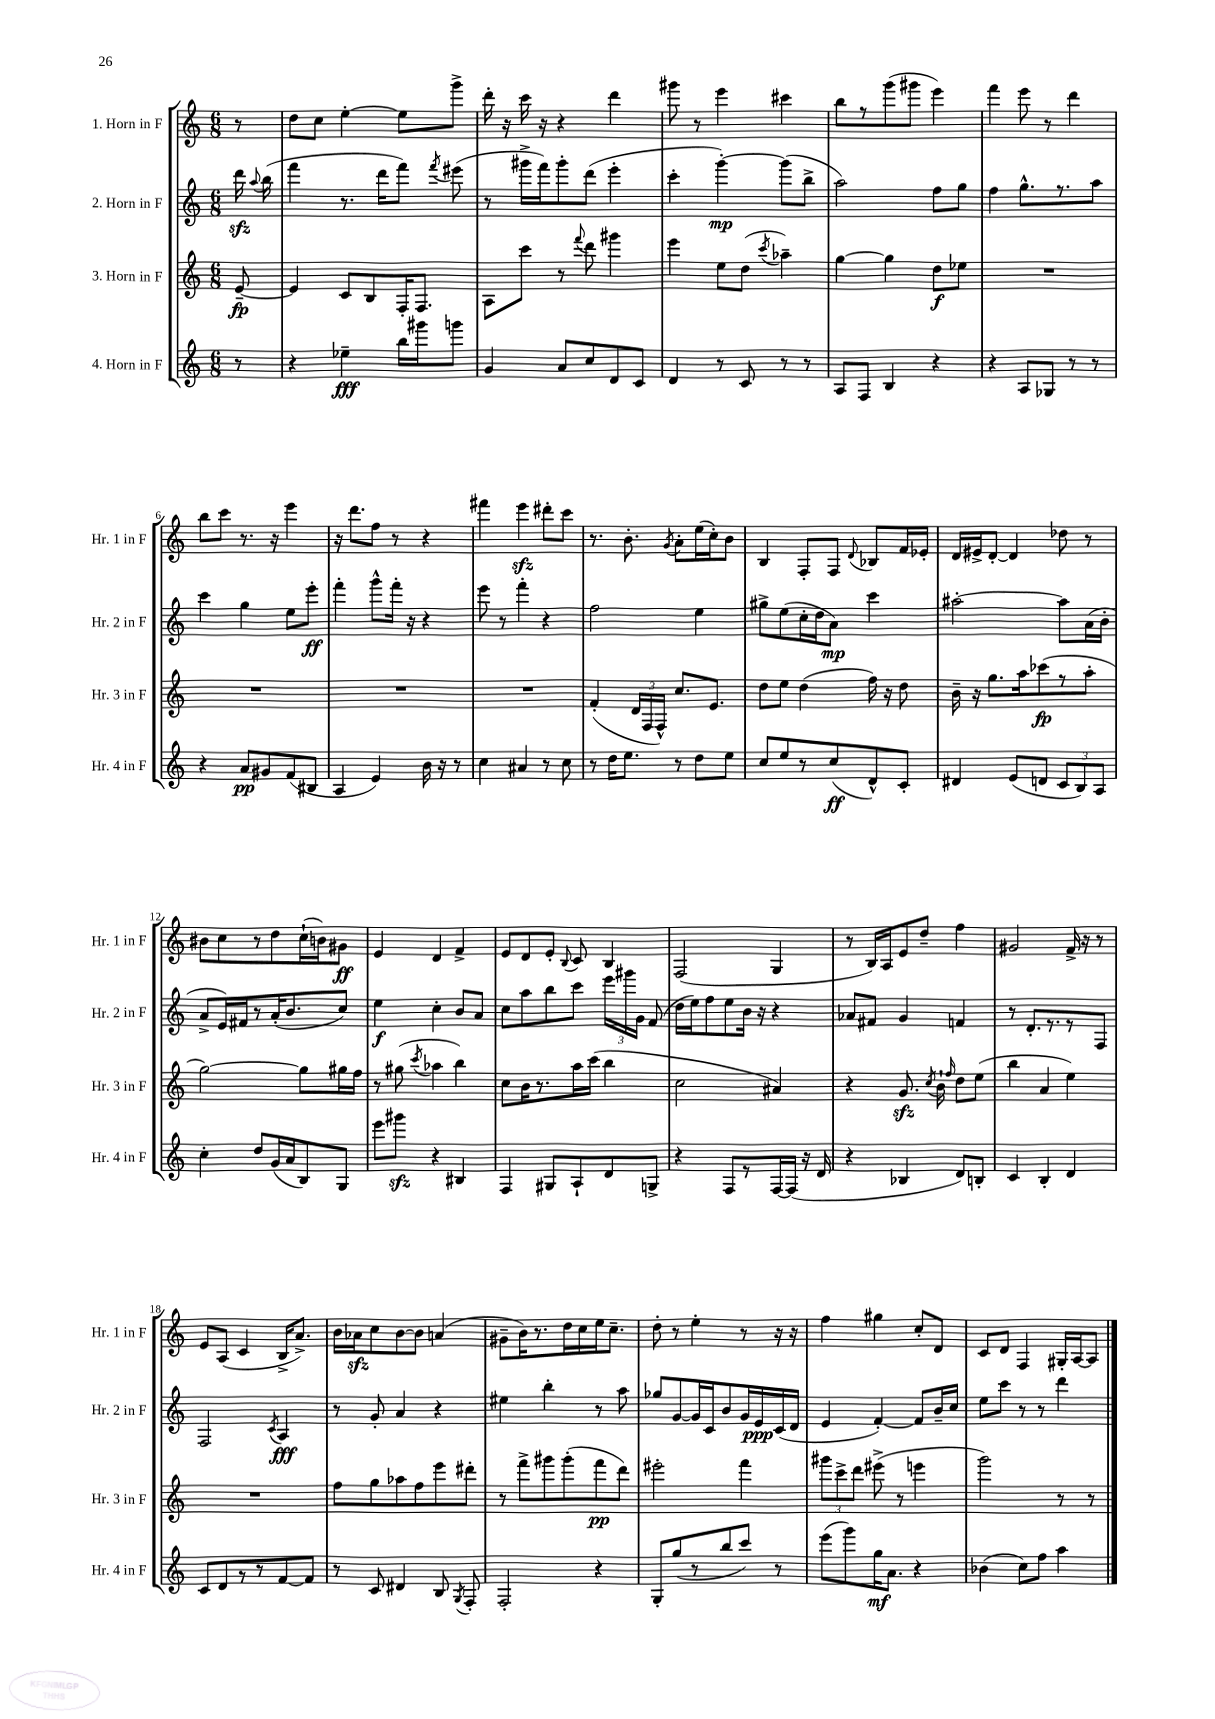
<<
\new StaffGroup <<
\new Staff = "s0" \with { instrumentName = "1. Horn in F" shortInstrumentName = "Hr. 1 in F" } {
    \clef treble \key c \major \numericTimeSignature \time 6/8 \partial 8
    \autoBeamOff r8 |
    d''8[ c''8] e''4~-. e''8[ g'''8]-> |
    d'''16-. r16 c'''16 r16 r4 d'''4 |
    gis'''8 r8 e'''4 cis'''4 |
    b''8[ r8 g'''8( gis'''8] e'''4) |
    f'''4 e'''8 r8 d'''4 |
    b''8[ c'''8] r8. r16 e'''4 |
    r16 d'''8.[ f''8] r8 r4 |
    fis'''4 e'''4\sfz dis'''8[-. c'''8] |
    r8. b'8.-. \acciaccatura { g'8 } a'8[-. e''16( c''16-.) b'8] |
    b4 f8[-. f8] \appoggiatura { d'8 } bes8[ f'16 ees'16]-. |
    d'16[ eis'16-> d'8]~-. d'4 des''8 r8 |
    bis'8[ c''8 r8 d''8 c''16-!( b'16) gis'8]\ff |
    e'4 d'4 f'4-> |
    e'8[ d'8 e'8]-. \appoggiatura { b8 } c'8 b4 |
    f2( g4 |
    r8 b16[) a16 e'8 d''8]-- f''4 |
    gis'2 f'16-> r16 r8 |
    e'8[ a8]( c'4 b16[-> a'8.]->) |
    b'16[ aes'16\sfz c''8 b'8~ b'8] a'4( |
    gis'8[-- b'16) r8. d''16 c''16 e''16 c''8.]-- |
    d''8-. r8 e''4-. r8 r16 r16 |
    f''4 gis''4 c''8[-. d'8] |
    c'8[ d'8] f4 gis16[-. a16~ a8] \bar "|." |
}
\new Staff = "s1" \with { instrumentName = "2. Horn in F" shortInstrumentName = "Hr. 2 in F" } {
    \clef treble \key c \major \numericTimeSignature \time 6/8 \partial 8
    \autoBeamOff d'''16\sfz \appoggiatura { a''8 } b''16( |
    f'''4 r8. d'''16[ f'''8]) \acciaccatura { f'''8 } eis'''8( |
    r8 gis'''16[-> f'''16) gis'''8-. d'''8]( e'''4-. |
    c'''4-. g'''4~-.\mp) g'''8[( b''8]-> |
    a''2) f''8[ g''8] |
    f''4 g''8.[-^ r8. a''8] |
    c'''4 g''4 e''8[ e'''8]-.\ff |
    f'''4-. g'''8[-^ f'''16]-. r16 r4 |
    e'''8 r8 f'''4-. r4 |
    f''2 e''4 |
    gis''8[-> e''8( c''16-. d''16 a'8]\mp) c'''4 |
    ais''2~-. ais''8[ a'16( b'16]-. |
    a'8[-> e'16) fis'16 r8 a'16-.( b'8. c''8]) |
    e''4\f c''4-. b'8[ a'8] |
    c''8[ a''8 b''8 c'''8] \tuplet 3/2 { e'''16[ gis'''16 g'16] } f'8( |
    d''16[ e''16) f''8 e''8 b'16] r16 r4 |
    aes'8[ fis'8] g'4 f'4 |
    r8 d'8.[-. r8. r8 f8] |
    f2 \acciaccatura { c'8 } a4\fff |
    r8 g'8-. a'4 r4 |
    eis''4 b''4-. r8 a''8 |
    ges''8[ g'8~ g'16 c'16 b'8 g'16 e'16\ppp c'16( d'16] |
    e'4 f'4~-.) f'8[ b'16-- c''16] |
    e''8[ c'''8] r8 r8 d'''4 \bar "|." |
}
\new Staff = "s2" \with { instrumentName = "3. Horn in F" shortInstrumentName = "Hr. 3 in F" } {
    \clef treble \key c \major \numericTimeSignature \time 6/8 \partial 8
    \autoBeamOff e'8~--\fp |
    e'4 c'8[ b8 f16-. f8.] |
    a8[ c'''8] r8 \appoggiatura { f'''8 } d'''8 gis'''4 |
    e'''4 e''8[ d''8]( \acciaccatura { c'''8 } aes''4--) |
    g''4~ g''4 d''8[\f ees''8] |
    R2. |
    R2. |
    R2. |
    R2. |
    f'4-.( \tuplet 3/2 { d'16[ f16 f16]-^) } c''8.[ e'8.] |
    d''8[ e''8] d''4( f''16) r16 d''8 |
    b'16-- r16 g''8.[ a''16 ces'''8\fp( r8 a''8]-. |
    g''2~) g''8[ gis''16 f''16] |
    r8 gis''8( \acciaccatura { c'''8 } aes''4 b''4) |
    c''8[ b'16 r8. a''16 c'''16]( b''4 |
    c''2 ais'4) |
    r4 g'8.\sfz \acciaccatura { c''8 } b'16-! \grace { f''16 } d''8[ e''8]( |
    b''4 a'4 e''4) |
    R2. |
    f''8[ g''8 aes''8 f''8 e'''8 dis'''8]-. |
    r8 f'''8[-> gis'''8 gis'''8-.( f'''8\pp d'''8]) |
    eis'''2-. f'''4 |
    \tuplet 3/2 { gis'''8[ c'''8-> d'''8] } eis'''8->( r8 e'''4 |
    g'''2) r8 r8 \bar "|." |
}
\new Staff = "s3" \with { instrumentName = "4. Horn in F" shortInstrumentName = "Hr. 4 in F" } {
    \clef treble \key c \major \numericTimeSignature \time 6/8 \partial 8
    \autoBeamOff r8 |
    r4 ees''4--\fff b''16[ gis'''16 g'''8] |
    g'4 a'8[ c''8 d'8 c'8] |
    d'4 r8 c'8 r8 r8 |
    a8[ f8] b4 r4 |
    r4 a8[ ges8] r8 r8 |
    r4 a'8[\pp gis'8 f'8( bis8] |
    a4 e'4) b'16 r16 r8 |
    c''4 ais'4 r8 c''8 |
    r8 d''16[ e''8.] r8 d''8[ e''8] |
    c''8[ e''8 r8 c''8\ff( d'8-^) c'8]-. |
    dis'4 e'8[( d'8] \tuplet 3/2 { c'8[ b8) a8] } |
    c''4-. d''8[ g'16( a'16 b8) g8] |
    e'''8[ gis'''8]\sfz r4 bis4 |
    f4 gis8[ a8-! d'8 g8]-> |
    r4 f8[ r8 f16~ f16]( r16 d'16 |
    r4 bes4 d'8[) b8]-. |
    c'4 b4-. d'4 |
    c'8[ d'8 r8 r8 f'8~ f'8] |
    r8 c'8 dis'4 b8 \acciaccatura { g8 } f8-. |
    f2-. r4 |
    g8[-. g''8( r8 b''8 c'''8]) r8 |
    e'''8[( g'''8) g''16\mf a'8.] r4 |
    bes'4( c''8[) f''8] a''4 \bar "|." |
}
>>
>>
